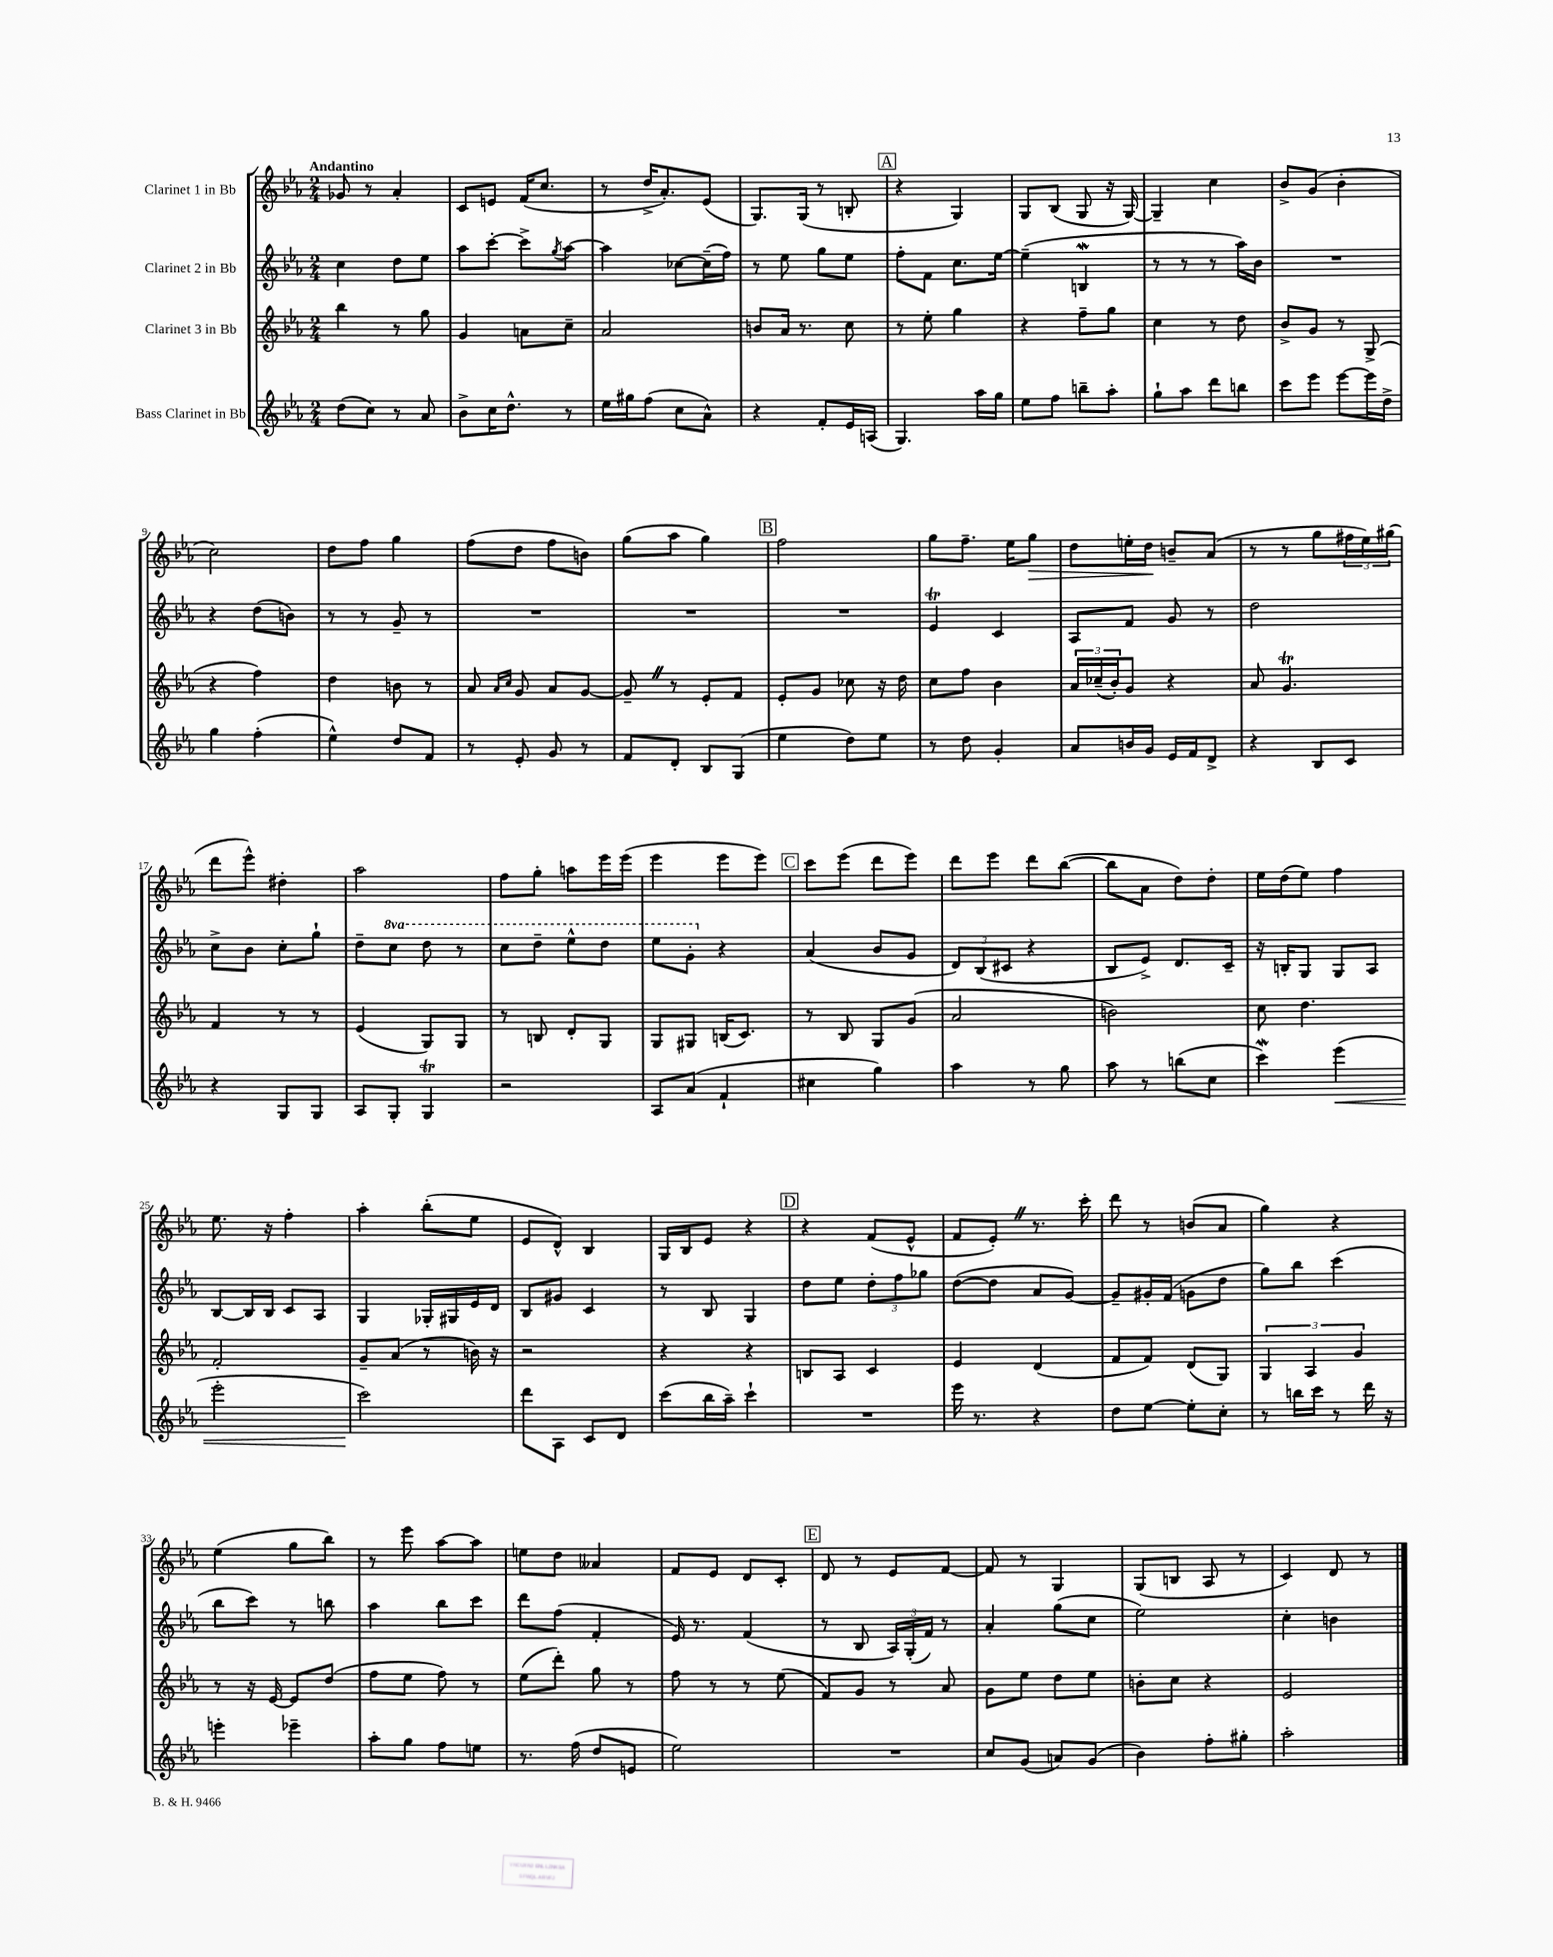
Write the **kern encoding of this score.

**kern	**dynam	**kern	**kern	**kern	**dynam
*part4	*part4	*part3	*part2	*part1	*part1
*staff4	*staff4	*staff3	*staff2	*staff1	*staff1
*I"Bass Clarinet in Bb	*	*I"Clarinet 3 in Bb	*I"Clarinet 2 in Bb	*I"Clarinet 1 in Bb	*
*clefG2	*	*clefG2	*clefG2	*clefG2	*
*k[b-e-a-]	*	*k[b-e-a-]	*k[b-e-a-]	*k[b-e-a-]	*
*M2/4	*	*M2/4	*M2/4	*M2/4	*
=1	=1	=1	=1	=1	=1
!	!	!	!	!LO:TX:a:B:t=Andantino	!
(8dd\L	.	4bb-\	4cc\	8g-X/	.
8cc\J)	.	.	.	8r	.
8r	.	8r	8dd\L	4a-'/	.
8a-/	.	8gg\	8ee-\J	.	.
=2	=2	=2	=2	=2	=2
8b-^\L	.	4g/	8aa-\L	8c/L	.
16cc\K	.	.	[8ccc'\J	8en/J	.
8.dd^^\J	.	.	.	.	.
.	.	8an\L	8ccc^\L]	(16f/KL	.
.	.	.	.	8.cc/J	.
.	.	.	8qgg/	.	.
8r	.	8cc~\J	[8aa-\J	.	.
=3	=3	=3	=3	=3	=3
16ee-\LL	.	2a-/	4aa-\]	8r	.
16gg#X\J	.	.	.	.	.
(8ff\J	.	.	.	16dd^/KL	.
.	.	.	.	8.a-'/)	.
8cc\L	.	.	[8cc-X\L	.	.
8a-^^\J)	.	.	(16cc-~\L]	(8e-/J	.
.	.	.	16ff\JJ)	.	.
=4	=4	=4	=4	=4	=4
4r	.	8bn/L	8r	8.G/L)	.
.	.	16a-/Jk	8ee-\	.	.
.	.	8.r	.	(16G/Jk	.
8f'/L	.	.	8gg\L	8r	.
16e-/L	.	8cc\	8ee-\J	8Bn'/	.
(16An/JJ	.	.	.	.	.
!!LO:REH:place=s1:t=A
=5	=5	=5	=5	=5	=5
4.G/)	.	8r	8ff'\L	4r	.
.	.	8ee-'\	8f\J	.	.
.	.	4gg\	8.cc\L	4G/)	.
16aa-\LL	.	.	.	.	.
16gg\JJ	.	.	[16ee-\Jk	.	.
=6	=6	=6	=6	=6	=6
8ee-\L	.	4r	(4ee-~\]	8G/L	.
8ff\J	.	.	.	(8B-/J	.
8bbn~\L	.	8ff~\L	4BnW/	8G/	.
8aa-'\J	.	8gg\J	.	16r	.
.	.	.	.	[16G/)	.
=7	=7	=7	=7	=7	=7
8gg`\L	.	4cc\	8r	4G~/]	.
8aa-\J	.	.	8r	.	.
8ddd\L	.	8r	8r	4cc\	.
8bbn\J	.	8dd\	16aa-\LL)	.	.
.	.	.	16b-\JJ	.	.
=8	=8	=8	=8	=8	=8
8ccc\L	.	8b-^/L	2r	8b-^/L	.
8eee-\J	.	8g/J	.	(8g/J	.
[8eee-\L	.	8r	.	4b-'\	.
16eee-\L]	.	(8G^/	.	.	.
16dd^\JJ	.	.	.	.	.
!!LO:LB:g=z
=9	=9	=9	=9	=9	=9
4gg\	.	4r	4r	2cc\)	.
(4ff'\	.	4ff\)	(8dd\L	.	.
.	.	.	8bn\J)	.	.
=10	=10	=10	=10	=10	=10
4ee-^^\)	.	4dd\	8r	8dd\L	.
.	.	.	8r	8ff\J	.
8dd/L	.	8bn\	8g~/	4gg\	.
8f/J	.	8r	8r	.	.
=11	=11	=11	=11	=11	=11
8r	.	8a-/	2r	(8ff\L	.
.	.	16qqa-/LL	.	.	.
.	.	16qqcc/JJ	.	.	.
8e-'/	.	8g/	.	8dd\J	.
8g/	.	8a-/L	.	8ff\L	.
8r	.	[8g/J	.	8bn\J)	.
=12	=12	=12	=12	=12	=12
8f/L	.	8g~Z/]	2r	(8gg\L	.
8d'/J	.	8r	.	8aa-\J	.
8B-/L	.	8e-'/L	.	4gg\)	.
(8G/J	.	8f/J	.	.	.
!!LO:REH:place=s1:t=B
=13	=13	=13	=13	=13	=13
4ee-\	.	8e-'/L	2r	2ff\	.
.	.	8g/J	.	.	.
8dd\L)	.	8cc-X\	.	.	.
8ee-\J	.	16r	.	.	.
.	.	16dd\	.	.	.
=14	=14	=14	=14	=14	=14
8r	.	8cc\L	4e-T/	8gg\L	.
8dd\	.	8ff\J	.	8.ff~\J	.
4g'/	.	4b-\	4c/	.	.
.	.	.	.	16ee-\KL	.
!	!	!	!	!	!LO:HP:b
.	.	.	.	8gg\J	>
=15	=15	=15	=15	=15	=15
8a-/L	.	24a-/LL	8A-/L	8dd\L	.
.	.	(24cc-X~/	.	.	.
.	.	24b-'/J)	.	.	.
16bn/L	.	8g/J	8f/J	16een'\L	.
16g/JJ	.	.	.	16dd\JJ	.
16e-/LL	.	4r	8g/	8bn~/L	]
16f/J	.	.	.	.	.
8d^/J	.	.	8r	(8a-/J	.
=16	=16	=16	=16	=16	=16
4r	.	8a-/	2dd\	8r	.
.	.	4.gt/	.	8r	.
8B-/L	.	.	.	8gg\L	.
8c/J	.	.	.	24ff#X\L	.
.	.	.	.	24ee-\)	.
.	.	.	.	(24gg#X\JJ	.
!!LO:LB:g=z
=17	=17	=17	=17	=17	=17
4r	.	4f/	8cc^\L	8ddd\L	.
.	.	.	8b-\J	8eee-^^\J)	.
8G/L	.	8r	8cc'\L	4dd#X'\	.
8G/J	.	8r	8gg`\J	.	.
=18	=18	=18	=18	=18	=18
8A-/L	.	(4e-/	8dd~\L	2aa-\	.
*	*	*	*8va	*	*
8G'/J	.	.	8ccc\J	.	.
4Gt/	.	8G/L)	8ddd\	.	.
.	.	8G/J	8r	.	.
=19	=19	=19	=19	=19	=19
2r	.	8r	8ccc\L	8ff\L	.
.	.	8Bn/	8ddd~\J	8gg'\J	.
.	.	8d'/L	8eee-^^\L	8aan\L	.
.	.	8G/J	8ddd\J	16eee-\L	.
.	.	.	.	(16eee-\JJ	.
=20	=20	=20	=20	=20	=20
8A-/L	.	8G/L	8eee-\L	4eee-\	.
(8a-/J	.	8G#X/J	8gg'\J	.	.
*	*	*	*X8va	*	*
4f`/	.	(16Bn/KL	4r	8eee-\L	.
.	.	8.c/J)	.	.	.
.	.	.	.	8eee-\J)	.
!!LO:REH:place=s1:t=C
=21	=21	=21	=21	=21	=21
4cc#X\	.	8r	(4a-/	8ccc\L	.
.	.	8B-/	.	(8eee-\J	.
4gg\)	.	8G/L	8b-/L	8ddd\L	.
.	.	(8g/J	8g/J	8eee-\J)	.
=22	=22	=22	=22	=22	=22
4aa-\	.	2a-/	12d/L)	8ddd\L	.
.	.	.	(12B-/	.	.
.	.	.	.	8eee-\J	.
.	.	.	12c#X/J	.	.
8r	.	.	4r	8ddd\L	.
8gg\	.	.	.	([8bb-\J	.
=23	=23	=23	=23	=23	=23
8aa-\	.	2bn\)	8B-/L	8bb-\L]	.
8r	.	.	8e-^/J)	8a-\J	.
(8bbn\L	.	.	8.d/L	8dd\L)	.
8cc\J	.	.	.	8dd'\J	.
.	.	.	16c~/Jk	.	.
=24	=24	=24	=24	=24	=24
4cccW\)	.	8cc\	16r	16ee-\LL	.
.	.	.	16Bn'/KL	(16dd\J	.
.	.	4.dd\	8G/J	8ee-\J)	.
!	!LO:HP:b	!	!	!	!
(4eee-\	<	.	8G/L	4ff\	.
.	.	.	8A-/J	.	.
!!LO:LB:g=z
=25	=25	=25	=25	=25	=25
2eee-'\	.	2f'/	[8B-/L	8.ee-\	.
.	.	.	16B-/L]	.	.
.	.	.	16B-/JJ	16r	.
.	.	.	8c/L	4ff'\	.
.	.	.	8A-/J	.	.
=26	=26	=26	=26	=26	=26
2ccc\)	.	8g~/L	4G/	4aa-'\	.
.	.	(8a-/J	.	.	.
.	.	8r	16G-X'/LL	(8bb-'\L	.
.	.	.	16G#X/	.	.
.	.	16bn\)	16e-/	8ee-\J	.
.	.	16r	16d/JJ	.	.
.	[	.	.	.	.
=27	=27	=27	=27	=27	=27
8ddd\L	.	2r	8B-/L	8e-/L	.
8A-\J	.	.	8g#X/J	8d^^/J)	.
8c/L	.	.	4c/	4B-/	.
8d/J	.	.	.	.	.
=28	=28	=28	=28	=28	=28
(8ccc\L	.	4r	8r	16G/LL	.
.	.	.	.	16B-/J	.
16bb-\L	.	.	8B-/	8e-/J	.
16aa-~\JJ)	.	.	.	.	.
4ccc`\	.	4r	4G/	4r	.
!!LO:REH:place=s1:t=D
=29	=29	=29	=29	=29	=29
2r	.	8Bn/L	8dd\L	4r	.
.	.	8A-/J	8ee-\J	.	.
.	.	4c/	12dd'\L	(8f/L	.
.	.	.	12ff\	.	.
.	.	.	.	8e-^^/J	.
.	.	.	12gg-X\J	.	.
=30	=30	=30	=30	=30	=30
16eee-\	.	4e-/	([8dd\L	8f/L	.
8.r	.	.	.	.	.
.	.	.	8dd\J]	8e-'Z/J)	.
4r	.	(4d/	8a-/L	8.r	.
.	.	.	[8g/J)	.	.
.	.	.	.	16ccc'\	.
=31	=31	=31	=31	=31	=31
8dd\L	.	8f/L	8g~/L]	8ddd\	.
[8ee-\J	.	8f/J)	16g#X'/L	8r	.
.	.	.	(16f/JJ	.	.
8ee-'\L]	.	(8d/L	8gn\L	(8bn/L	.
8cc'\J	.	8G/J)	8dd\J	8a-/J	.
=32	=32	=32	=32	=32	=32
8r	.	6G/	8gg\L)	4gg\)	.
16bbn\LL	.	.	8bb-\J	.	.
.	.	6A-/	.	.	.
16ccc\JJ	.	.	.	.	.
8r	.	.	(4ccc\	4r	.
.	.	6g/	.	.	.
16ddd\	.	.	.	.	.
16r	.	.	.	.	.
!!LO:LB:g=z
=33	=33	=33	=33	=33	=33
4eeen'\	.	8r	8bb-\L	(4ee-\	.
.	.	16r	8ccc\J)	.	.
.	.	[16e-/	.	.	.
4eee-X~\	.	8e-/L]	8r	8gg\L	.
.	.	(8dd/J	8bbn\	8bb-\J)	.
=34	=34	=34	=34	=34	=34
8aa-'\L	.	8ff\L	4aa-\	8r	.
8gg\J	.	8ee-\J	.	8eee-\	.
8ff\L	.	8ff\)	8bb-\L	[8aa-\L	.
8een\J	.	8r	8ccc\J	8aa-\J]	.
=35	=35	=35	=35	=35	=35
8.r	.	(8ee-\L	8ddd\L	8een\L	.
.	.	8ddd'\J)	(8ff\J	8dd\J	.
(16ff\	.	.	.	.	.
8dd/L	.	8gg\	4f'/	4a--X/	.
8en/J	.	8r	.	.	.
=36	=36	=36	=36	=36	=36
2ee-\)	.	8ff\	16e-/)	8f/L	.
.	.	.	8.r	.	.
.	.	8r	.	8e-/J	.
.	.	8r	(4f/	8d/L	.
.	.	(8ee-\	.	8c'/J	.
!!LO:REH:place=s1:t=E
=37	=37	=37	=37	=37	=37
2r	.	8f/L)	8r	8d/	.
.	.	8g/J	8B-/	8r	.
.	.	8r	24A-/LL)	8e-/L	.
.	.	.	(24G'/	.	.
.	.	.	24f/JJ)	.	.
.	.	8a-/	8r	[8f/J	.
=38	=38	=38	=38	=38	=38
8cc/L	.	8g\L	4a-'/	8f/]	.
(8g/J	.	8ee-\J	.	8r	.
8an/L)	.	8dd\L	(8gg\L	4G/	.
(8g/J	.	8ee-\J	8cc\J	.	.
=39	=39	=39	=39	=39	=39
4b-\)	.	8bn'\L	2ee-\)	(8G/L	.
.	.	8cc\J	.	8Bn/J	.
8ff'\L	.	4r	.	8A-/	.
8gg#X'\J	.	.	.	8r	.
=40	=40	=40	=40	=40	=40
2aa-'\	.	2e-/	4cc'\	4c/)	.
.	.	.	4bn\	8d/	.
.	.	.	.	8r	.
==	==	==	==	==	==
*-	*-	*-	*-	*-	*-
